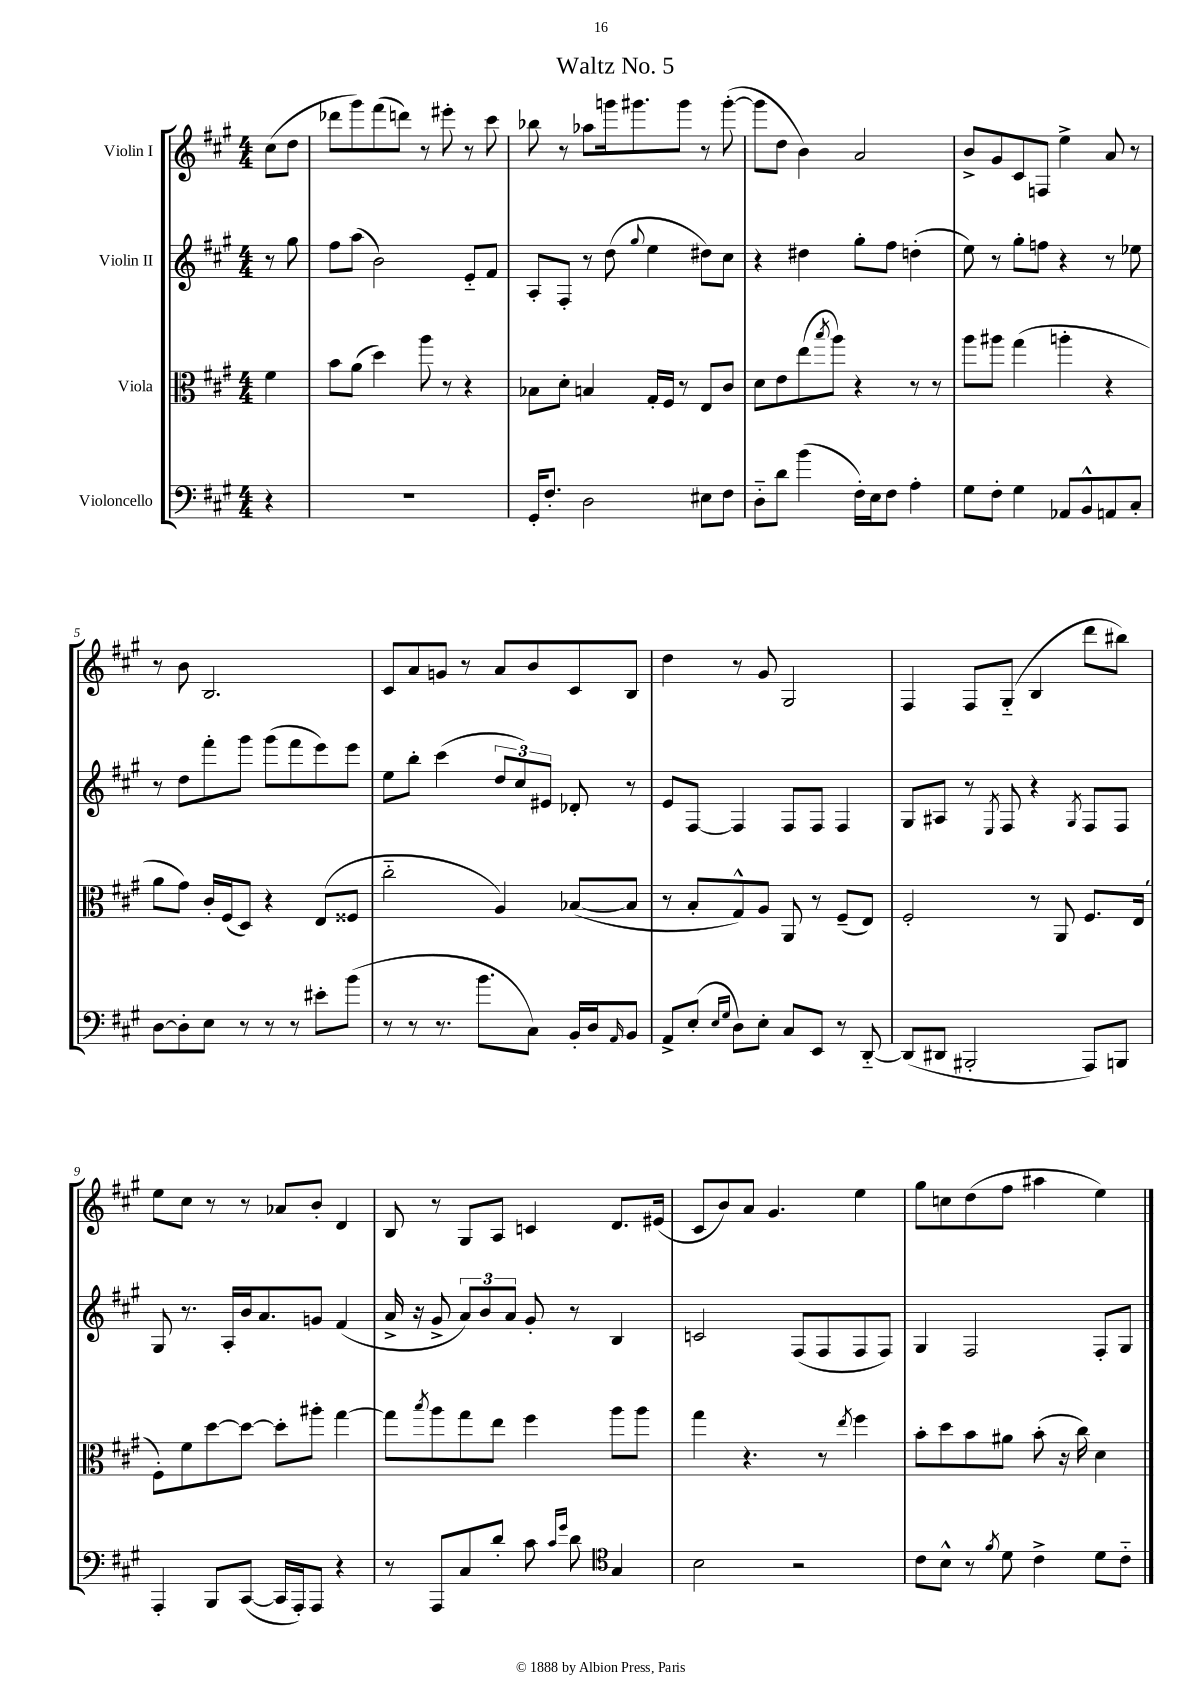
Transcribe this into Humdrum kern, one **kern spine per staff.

**kern	**kern	**kern	**kern
*staff4	*staff3	*staff2	*staff1
*clefF4	*clefC3	*clefG2	*clefG2
*k[f#c#g#]	*k[f#c#g#]	*k[f#c#g#]	*k[f#c#g#]
*M4/4	*M4/4	*M4/4	*M4/4
4r	4f#\	8r	(8cc#\L
.	.	8gg#\	8dd\J
=	=	=	=
1r	8b\L	8ff#\L	8ddd-\L
.	(8a\J	(8aa\J	8ggg#\)
.	4dd\)	2b\)	(8fff#\
.	.	.	8ddd\J)
.	8aa\	.	8r
.	8r	.	8eee#'\
.	4r	8e'~/L	8r
.	.	8f#/J	8ccc#\
=	=	=	=
16GG#'/LK	8B-\L	8A'/L	8bb-\
8.F#'/J	.	.	.
.	8d'\J	8F#'/J	8r
2D\	4B/	8r	8aa-\L
.	.	(8dd\	16ggg\k
.	.	.	8.ggg#\
.	.	8qqgg#/	.
.	16G#'/LL	4ee\	.
.	16F#/JJ	.	.
.	8r	.	8ggg#\J
8E#\L	8E/L	8dd#\L)	8r
8F#\J	8c#/J	8cc#\J	([8ggg#'\
=	=	=	=
8D'~\L	8d\L	4r	8ggg#\]L
8d\J	8e\	.	8dd\J
(4b\	(8ee\	4dd#\	4b\)
.	8qbb/	.	.
.	8aa\J)	.	.
16F#'\LL)	4r	8gg#'\L	2a/
16E\J	.	.	.
8F#\J	.	8ff#\J	.
4A'\	8r	(4dd'\	.
.	8r	.	.
=	=	=	=
8G#\L	8aa\L	8ee\)	8b^/L
8F#'\J	8aa#\J	8r	8g#/
4G#\	(4gg#\	8gg#'\L	8c#/
.	.	8ff\J	8F/J
8AA-/L	4aa'\	4r	4ee^\
8BB^^/	.	.	.
8AA/	4r	8r	8a/
8C#'/J	.	8ee-\	8r
=	=	=	=
[8D\L	8a\L	8r	8r
8D'\]	8g#\J)	8dd\L	8b\
8E\J	16c#'/LL	8fff#'\	2.B/
.	(16F#/J	.	.
8r	8D/J)	8ggg#\J	.
8r	4r	(8ggg#\L	.
8r	.	8fff#\	.
8e#'\L	(8E/L	8eee\)	.
(8b\J	8F##/J	8eee\J	.
=	=	=	=
8r	2cc#'~\	8ee\L	8c#/L
8r	.	8bb'\J	8a/
8.r	.	(4ccc#\	8g/J
.	.	.	8r
8.b\L	.	.	.
.	4A/)	12dd/L	8a/L
.	.	12cc#/)	.
8C#\J)	.	.	8b/
.	.	12e#/J	.
16BB'/LL	([8B-/L	8d-'/	8c#/
16D/J	.	.	.
16qqAA/	.	.	.
8BB/J	8B-/]J	8r	8B/J
=	=	=	=
8AA^/L	8r	8e/L	4dd\
(8E'/J	8B'/L	[8F#/J	.
16qqE/LL	.	.	.
16qqG#/JJ	.	.	.
8D\L)	8G#^^/)	4F#/]	8r
8E'\J	8A/J	.	8g#/
8C#/L	8AA/	8F#/L	2G#/
8EE/J	8r	8F#/J	.
8r	(8F#~/L	4F#/	.
[8DD'~/	8E/J)	.	.
=	=	=	=
(8DD/]L	2F#'/	8G#/L	4F#/
8DD#/J	.	8A#/J	.
2BBB#'/	.	8r	8F#/L
.	.	8qE/	.
.	.	8F#/	(8G#'~/J
.	8r	4r	4B/
.	8AA/	.	.
.	.	8qG#/	.
8AAA/L)	8.F#/L	8F#/L	8ddd\L
8BBB/J	.	8F#/J	8bb#\J)
.	(16E/Jk	.	.
=	=	=	=
4AAA'/	8F#'\L)	8G#/	8ee\L
.	8f#\	8.r	8cc#\J
8BBB/L	[8dd\	.	8r
.	.	16A'/LL	.
([8CC#/J	8dd\_J	16b/J	8r
.	.	8.a/	.
16CC#/]LL	8dd'\]L	.	8a-/L
16AAA'/J)	.	.	.
8AAA/J	8aa#'\J	8g/J	8b'/J
4r	[4gg#\	(4f#/	4d/
=	=	=	=
8r	8gg#\]L	16a^/	8B/
.	.	16r	.
.	8qbb/	.	.
8AAA/L	8aa\	8g#^/	8r
8C#/	8gg#\	12a/L)	8G#/L
.	.	12b/	.
8d'/J	8ee\J	.	8A/J
.	.	12a/J	.
8c#\	4ff#\	8g#'/	4c/
16qqc#/LL	.	.	.
16qqg#/JJ	.	.	.
8d\	.	8r	.
*clefC4	*	*	*
4G#/	8aa\L	4B/	8.d/L
.	8aa\J	.	.
.	.	.	(16e#/Jk
=	=	=	=
2B\	4gg#\	2c/	8c#/L
.	.	.	8b/)
.	4.r	.	8a/J
.	.	.	4.g#/
2r	.	(8F#/L	.
.	8r	8F#/	.
.	8qee/	.	.
.	4ff#\	8F#/	4ee\
.	.	8F#/J)	.
=	=	=	=
8c#\L	8b'\L	4G#/	8gg#\L
8B^^\J	8dd\	.	8cc\
8r	8b\	2F#/	(8dd\
8qf#/	.	.	.
8d\	8a#\J	.	8ff#\J
4c#^\	(8b'\	.	4aa#\
.	16r	.	.
.	16cc#\)	.	.
8d\L	4d\	8F#'/L	4ee\)
8c#'~\J	.	8G#/J	.
==	==	==	==
*-	*-	*-	*-
